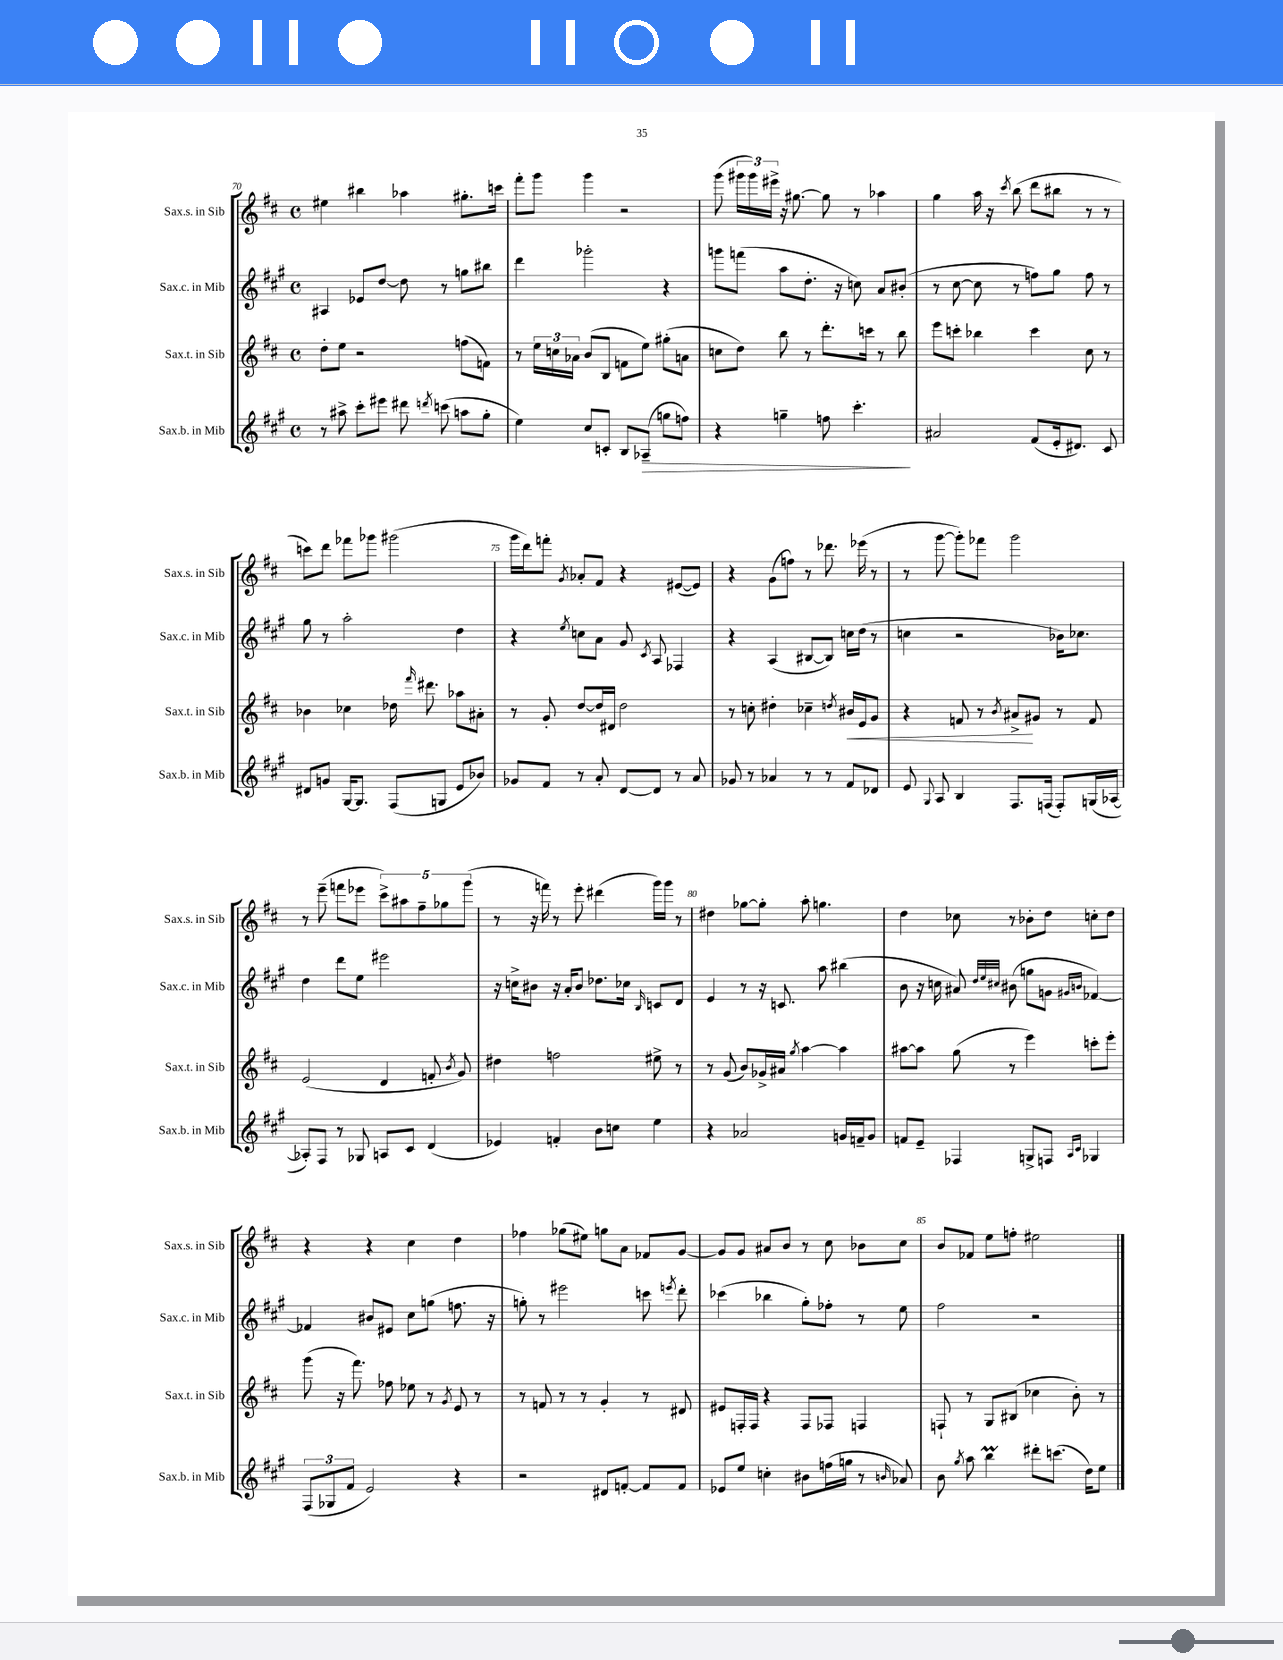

**kern	**kern	**kern	**kern
*staff4	*staff3	*staff2	*staff1
*clefG2	*clefG2	*clefG2	*clefG2
*k[f#c#g#]	*k[f#c#]	*k[f#c#g#]	*k[f#c#]
*M4/4	*M4/4	*M4/4	*M4/4
*met(c)	*met(c)	*met(c)	*met(c)
8r	8dd'	4A#	4ee#
8aa#^	8ee	.	.
8ccc#'	2r	8e-	4bb#
8eee#	.	[8dd	.
8ddd#	.	8dd]	4aa-
8qddd	.	.	.
(8ccc	.	8r	.
8aa	(8ff	8gg	8.gg#'
8gg#'	8f)	8bb#	.
.	.	.	16ccc
=	=	=	=
4ee)	8r	4ddd	8fff#'
.	24ee	.	8ggg
.	24cc	.	.
.	24a-	.	.
8cc#	(8b	2ggg-'	4ggg
8c'	8B	.	.
8B	8f	.	2r
(8A-~	8ee)	.	.
8gg	(8gg#'	4r	.
8ff)	8a	.	.
=	=	=	=
4r	8cc	8ggg	(8ggg
.	8dd)	(8fff	24ggg#
.	.	.	24ggg#)
.	.	.	24eee#^
4gg~	8bb	8aa	16r
.	.	.	[8.gg#
.	8r	8.dd'	.
8ff	8.ddd'	.	8gg#]
.	.	16r	.
4.ccc#'	.	8cc)	8r
.	16ccc	.	.
.	8r	8a	4aa-
.	8bb	(8b#'	.
=	=	=	=
2a#	8eee	8r	4gg
.	8ccc'	[8cc#	.
.	4bb-	8cc#]	16aa
.	.	.	16r
.	.	.	8qccc#
.	.	8r	(8bb
(8f#	4ccc	8ff)	8ddd
16e'	.	8gg#	8bb#
8.d#)	.	.	.
.	8cc#	8ff	8r
8c#	8r	8r	8r
=	=	=	=
8d#	4b-	8gg#	8ccc)
8g	.	8r	8ddd
[16G#	4cc-	2aa'	8fff-
8.G#]	.	.	.
.	.	.	8ggg-
(8F#	16dd-	.	(2ggg#
.	16qqfff#	.	.
.	8.ddd#	.	.
8G	.	.	.
8e	8aa-	4dd	.
8b-)	8a#'	.	.
=	=	=	=
8g-	8r	4r	16ggg
.	.	.	16ddd)
8f#	8g'	.	8fff'
.	.	8qee	8qg
8r	[8dd	8cc	8a-'
8a'	16dd]	8a	8f#
.	16d#	.	.
[8d	2dd	8g#	4r
.	.	8qc#	.
8d]	.	8A	.
8r	.	4F-	([8e#
8a	.	.	8e#])
=	=	=	=
8g-	8r	4r	4r
8r	8cc'	.	.
4a-	4dd#'	(4A	(8g
.	.	.	8ff)
8r	4cc-~	[8B#	8r
8r	.	8B#])	8.ddd-
.	8qdd	.	.
8f#	16b#	16cc	.
.	16e	(16dd	(16eee-
8d-	8g	8r	8r
=	=	=	=
8e	4r	4cc	8r
8qqG#	.	.	.
8A	.	.	[8ggg
4B	8f	2r	8ggg'])
.	8r	.	8fff-
.	8qb	.	.
8.F#	8a#^	.	2ggg
.	8g#	.	.
(16F	.	.	.
8F')	8r	16b-)	.
.	.	8.cc-	.
(16G	8f	.	.
[16A-	.	.	.
=	=	=	=
8A-'])	(2e	4dd	8r
8F#	.	.	(8eee~
8r	.	8ddd	8fff
8G-	.	8ee	8eee-
8A	4d	2eee#	10ccc#^)
.	.	.	10aa#
8c#	.	.	.
.	.	.	10ff#~
(4d	8f'	.	.
.	.	.	10gg-
.	8qb	.	.
.	8g)	.	.
.	.	.	(10ggg
=	=	=	=
4e-)	4dd#	16r	8r
.	.	16cc^	.
.	.	8b#	16r
.	.	.	16fff)
4f'	2ff	16r	8r
.	.	16a'	.
.	.	8b#	8eee'
8b	.	8.dd-	(4ddd#
8cc	.	.	.
.	.	16cc-	.
.	.	16qqB	.
4ee	8ee#^	8c	16ggg)
.	.	.	16ggg
.	8r	8d	8r
=	=	=	=
4r	8r	4e	4dd#
.	(8g	.	.
2a-	8b)	8r	[8gg-
.	16g-^	16r	8gg-']
.	16a#	8.c	.
.	8qgg	.	.
.	[4aa	.	8aa'
.	.	8aa	4.gg
16g	4aa]	(4bb#	.
16f~	.	.	.
8g	.	.	.
=	=	=	=
8f	[8aa#	8b	4dd
8e~	8aa#]	16r	.
.	.	16cc	.
4F-	(8gg	8a#)	8cc-
.	.	32qqdd	.
.	.	32qqee	.
.	.	32qqcc#	.
.	8r	(8b#	8r
8G^	4eee)	8gg	8b-'
8F	.	8g	8dd
16qqA	.	16qqg#	.
16qqc#	.	16qqb	.
4G-	8ccc'	[4f-)	8cc'
.	8eee'	.	8dd
=	=	=	=
(12F#	(8ggg	4f-]	4r
12G-	.	.	.
.	16r	.	.
12f#	.	.	.
.	8.fff#)	.	.
2e)	.	8b#	4r
.	8ff-	8e#	.
.	8ee-	8cc#	4cc#
.	8r	(8gg	.
.	8qg	.	.
4r	8e	8.ff	4dd
.	8r	.	.
.	.	16r	.
=	=	=	=
2r	8r	8gg')	4ff-
.	8f	8r	.
.	8r	2eee#	(8gg-
.	8r	.	8ee#)
8d#	4g'	.	8gg
[8f'	.	.	8a
8f]	8r	8ccc	8f-
.	.	8qeee	.
8f	8d#	8ddd'	[8g
=	=	=	=
8e-	8e#	(4ccc-	8g]
8ee	16F'	.	8g
.	16F	.	.
4cc'	4r	4bb-	8a#
.	.	.	8b
8b#	8F	8gg#')	8r
(16ff	8F-	8ff-'	8cc#
16gg	.	.	.
8r	4F	8r	8b-
16qqb	.	.	.
8a-)	.	8ee	8cc#
=	=	=	=
8b	8F`	2ff#	8b
8qgg#	.	.	.
8aa	8r	.	8f-
4bb	8G	.	8ee
.	(8B#	.	8ff'
8ddd#'	4cc-	2r	2ee#
(8.ccc	.	.	.
.	8b')	.	.
16dd)	.	.	.
8ee	8r	.	.
==	==	==	==
*-	*-	*-	*-
